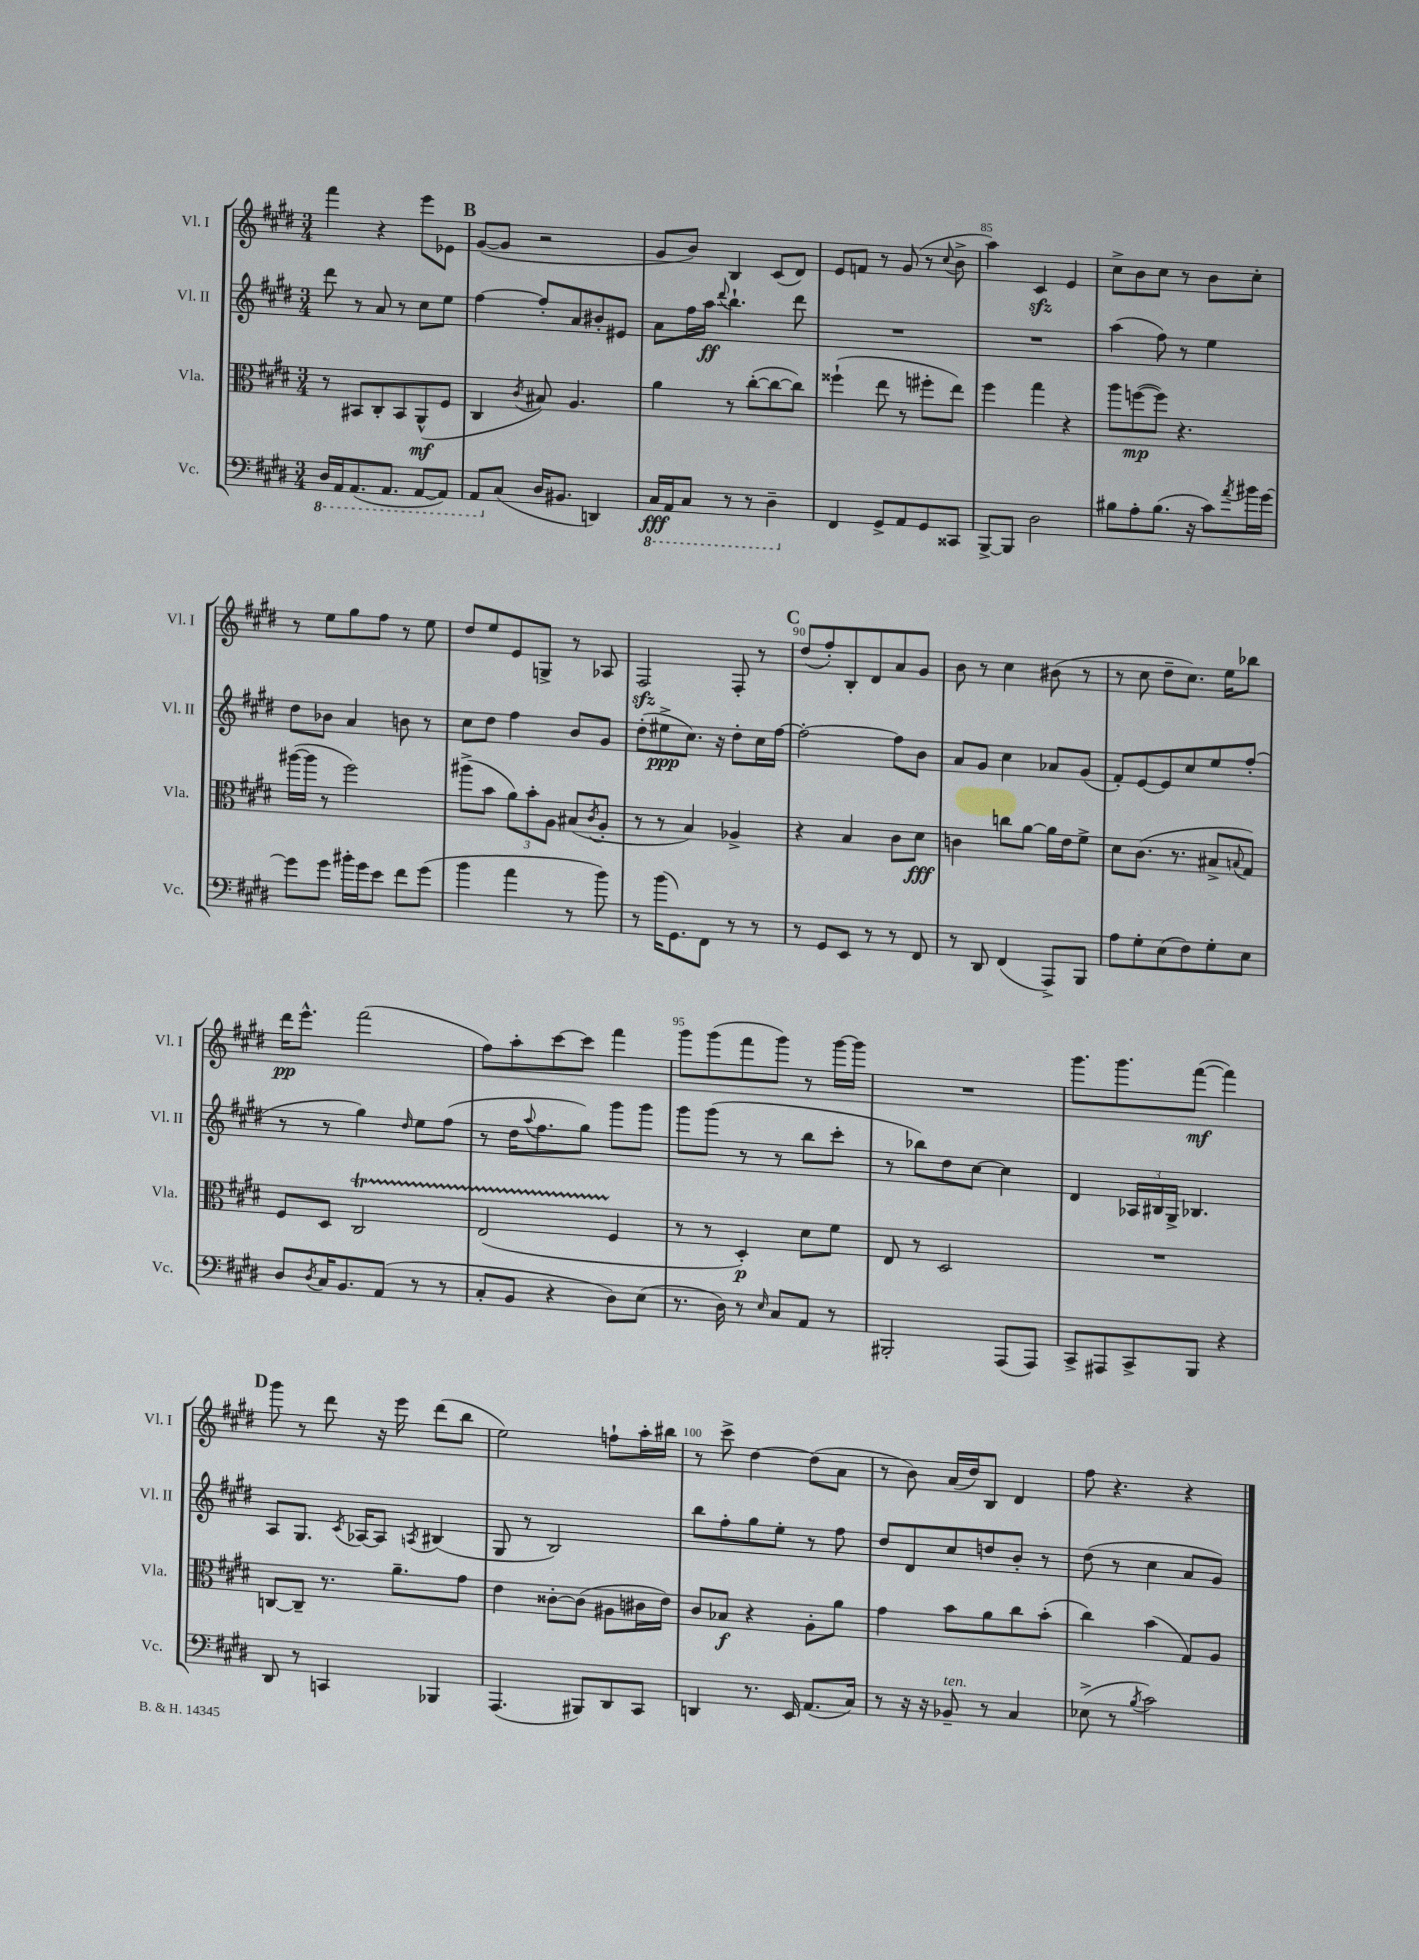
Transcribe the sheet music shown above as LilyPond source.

<<
\new StaffGroup <<
\new Staff = "s0" \with { instrumentName = "Vl. I" shortInstrumentName = "Vl. I" } {
    \clef treble \key e \major \numericTimeSignature \time 3/4
    fis'''4 r4 e'''8 ees'8 |
    \mark \markup { \bold "B" } gis'8~( gis'8 r2 |
    gis'8 b'8) b4 cis'8( dis'8) |
    e'8 f'8 r8 gis'8( r8 \appoggiatura { cis''8 } b'8-> |
    a''4) cis'4\sfz e'4 |
    cis''8-> b'8 cis''8 r8 b'8 cis''8-. |
    r8 e''8 gis''8 fis''8 r8 e''8 |
    dis''8 e''8 e'8 g8-> r8 aes8 |
    fis2\sfz fis8-. r8 |
    \mark \markup { \bold "C" } dis''8( fis''8-.) b8-. dis'8 a'8 gis'8 |
    b'8 r8 cis''4 bis'8( r8 |
    r8 cis''8 dis''8-- cis''8.) e''16 bes''8 |
    dis'''16\pp e'''8.-^ fis'''2( |
    fis''8) a''8-. cis'''8~ cis'''8 fis'''4 |
    gis'''8 gis'''8( fis'''8 gis'''8) r8 gis'''16~ gis'''16 |
    R2. |
    gis'''8. gis'''8. fis'''8~\mf( fis'''4) |
    \mark \markup { \bold "D" } gis'''8 r8 dis'''8 r16 e'''16 dis'''8( b''8 |
    e''2) f''8-! a''16-. bis''16 |
    r8 cis'''8-> dis''4~ dis''8( a'8 |
    r8 b'8) a'16( dis''16) b8 dis'4 |
    fis''8 r4. r4 \bar "|." |
}
\new Staff = "s1" \with { instrumentName = "Vl. II" shortInstrumentName = "Vl. II" } {
    \clef treble \key e \major \numericTimeSignature \time 3/4
    dis'''8 r8 a'8 r8 cis''8 e''8 |
    \mark \markup { \bold "B" } fis''4~ fis''8-. a'8 bis'8-. eis'8 |
    a'8 fis''16 a''16\ff \appoggiatura { dis'''8 } b''4.-! dis'''8 |
    R2. |
    R2. |
    a''4( fis''8) r8 e''4 |
    dis''8 bes'8 a'4 b'8 r8 |
    cis''8 dis''8 fis''4 b'8 gis'8 |
    dis''8-.( eis''8->\ppp cis''8.) r16 dis''8-. cis''16 fis''16~ |
    \mark \markup { \bold "C" } fis''2~-. fis''8 b'8 |
    a'8 gis'8 cis''4 aes'8 gis'8( |
    fis'8-.) e'8~ e'8 cis''8 e''8 fis''8-.( |
    r8 r8 gis''4) \grace { dis''16 } e''8 fis''8( |
    r8 dis''16 \appoggiatura { a''8 } fis''8. gis''8) gis'''8 gis'''8 |
    gis'''8 gis'''8( r8 r8 b''8 cis'''8-. |
    r8 bes''8) dis''8 cis''8~ cis''4 |
    dis'4 \tuplet 3/2 { aes16 bis16 gis16-> } bes4. |
    \mark \markup { \bold "D" } a8 gis8. \acciaccatura { cis'8 } aes16~ aes8 \acciaccatura { a8 } bis4( |
    gis8 r8 b2) |
    b''8 fis''8-. gis''8 e''8-. r8 fis''8 |
    dis''8 dis'8 cis''8 d''8 b'8-. r8 |
    dis''8( r8 cis''4 a'8 gis'8) \bar "|." |
}
\new Staff = "s2" \with { instrumentName = "Vla." shortInstrumentName = "Vla." } {
    \clef alto \key e \major \numericTimeSignature \time 3/4
    r8 bis,8 cis8-. bis,8 a,8-^\mf( fis8 |
    \mark \markup { \bold "B" } cis4 \acciaccatura { cis'8 } bis8) a4. |
    a'4 r8 cis''8~-.( cis''8~ cis''8) |
    fisis''4-!( e''8 r8 fis''8-. e''8) |
    fis''4 gis''4 r4 |
    a''8 f''8~\mp( f''8) r4. |
    ais''16~( ais''16 r8 fis''2) |
    ais''8->( b'8 \tuplet 3/2 { a'8) b'8-. a8 } bis8( \acciaccatura { cis'8 } a8-. |
    r8 r8 b4) aes4-> |
    \mark \markup { \bold "C" } r4 b4 cis'8 dis'8\fff |
    c'4 c''8 a'8~ a'16 e'16 fis'8-> |
    dis'8 cis'8.( r8. bis8-> \appoggiatura { b8 } gis8) |
    fis8 dis8 cis2\startTrillSpan |
    e2( fis4\stopTrillSpan |
    r8 r8 dis4-.\p) dis'8 fis'8 |
    e8 r8 dis2 |
    R2. |
    \mark \markup { \bold "D" } c8~ c8-- r8. a'8.-- gis'8 |
    e'4 cisis'8~-. cisis'8( ais8 cis'16 e'16) |
    cis'8 bes8\f r4 a8-. a'8 |
    gis'4 b'8 a'8 cis''8 b'8-.( |
    cis''4) b'4( gis8) a8 \bar "|." |
}
\new Staff = "s3" \with { instrumentName = "Vc." shortInstrumentName = "Vc." } {
    \clef bass \key e \major \numericTimeSignature \time 3/4
    \ottava #-1 dis,16 a,,16 a,,8.( a,,8. a,,8~ a,,8) |
    \mark \markup { \bold "B" } a,,8 \ottava #0 cis8( dis16 bis,8. d,4) |
    \ottava #-1 cis,16\fff a,,16 cis,8 r8 r8 dis,4-- \ottava #0 |
    fis,4 gis,8-> a,8 gis,8 cisis,8 |
    b,,8~-> b,,8 dis2 |
    bis8 a8-. bis8.( r16 cis'8) \acciaccatura { a'8 } bis'16 gis'16~ |
    gis'8 gis'8 bis'16-. gis'16 e'8 fis'8 gis'8( |
    b'4 a'4 r8 b'8) |
    r8 b'16( gis,8.) fis,8 r8 r8 |
    \mark \markup { \bold "C" } r8 gis,8 e,8 r8 r8 fis,8 |
    r8 dis,8 fis,4( a,,8->) b,,8 |
    a8 gis8-. e8( fis8) gis8-. e8 |
    dis8 \acciaccatura { dis8 } cis16 b,8. a,8( r8 r8 |
    cis8-. b,8 r4 dis8) e8( |
    r8. dis16) r8 \grace { e16 } cis8 a,8 r8 |
    bis,,2-. a,,8( a,,8) |
    cis,8-> ais,,8 cis,8-> b,,8 r4 |
    \mark \markup { \bold "D" } dis,8 r8 c,4 bes,,4 |
    a,,4.( bis,,8) dis,8 cis,8 |
    d,4 r8. e,16 a,8.( cis16) |
    r8 r16 r16 bes,8--^\markup { \italic "ten." } r8 cis4 |
    ees8->( r8 \acciaccatura { b8 } cis'2) \bar "|." |
}
>>
>>
\layout { \context { \Score currentBarNumber = #81 \override BarNumber.break-visibility = ##(#f #t #t) barNumberVisibility = #(every-nth-bar-number-visible 5) } }
